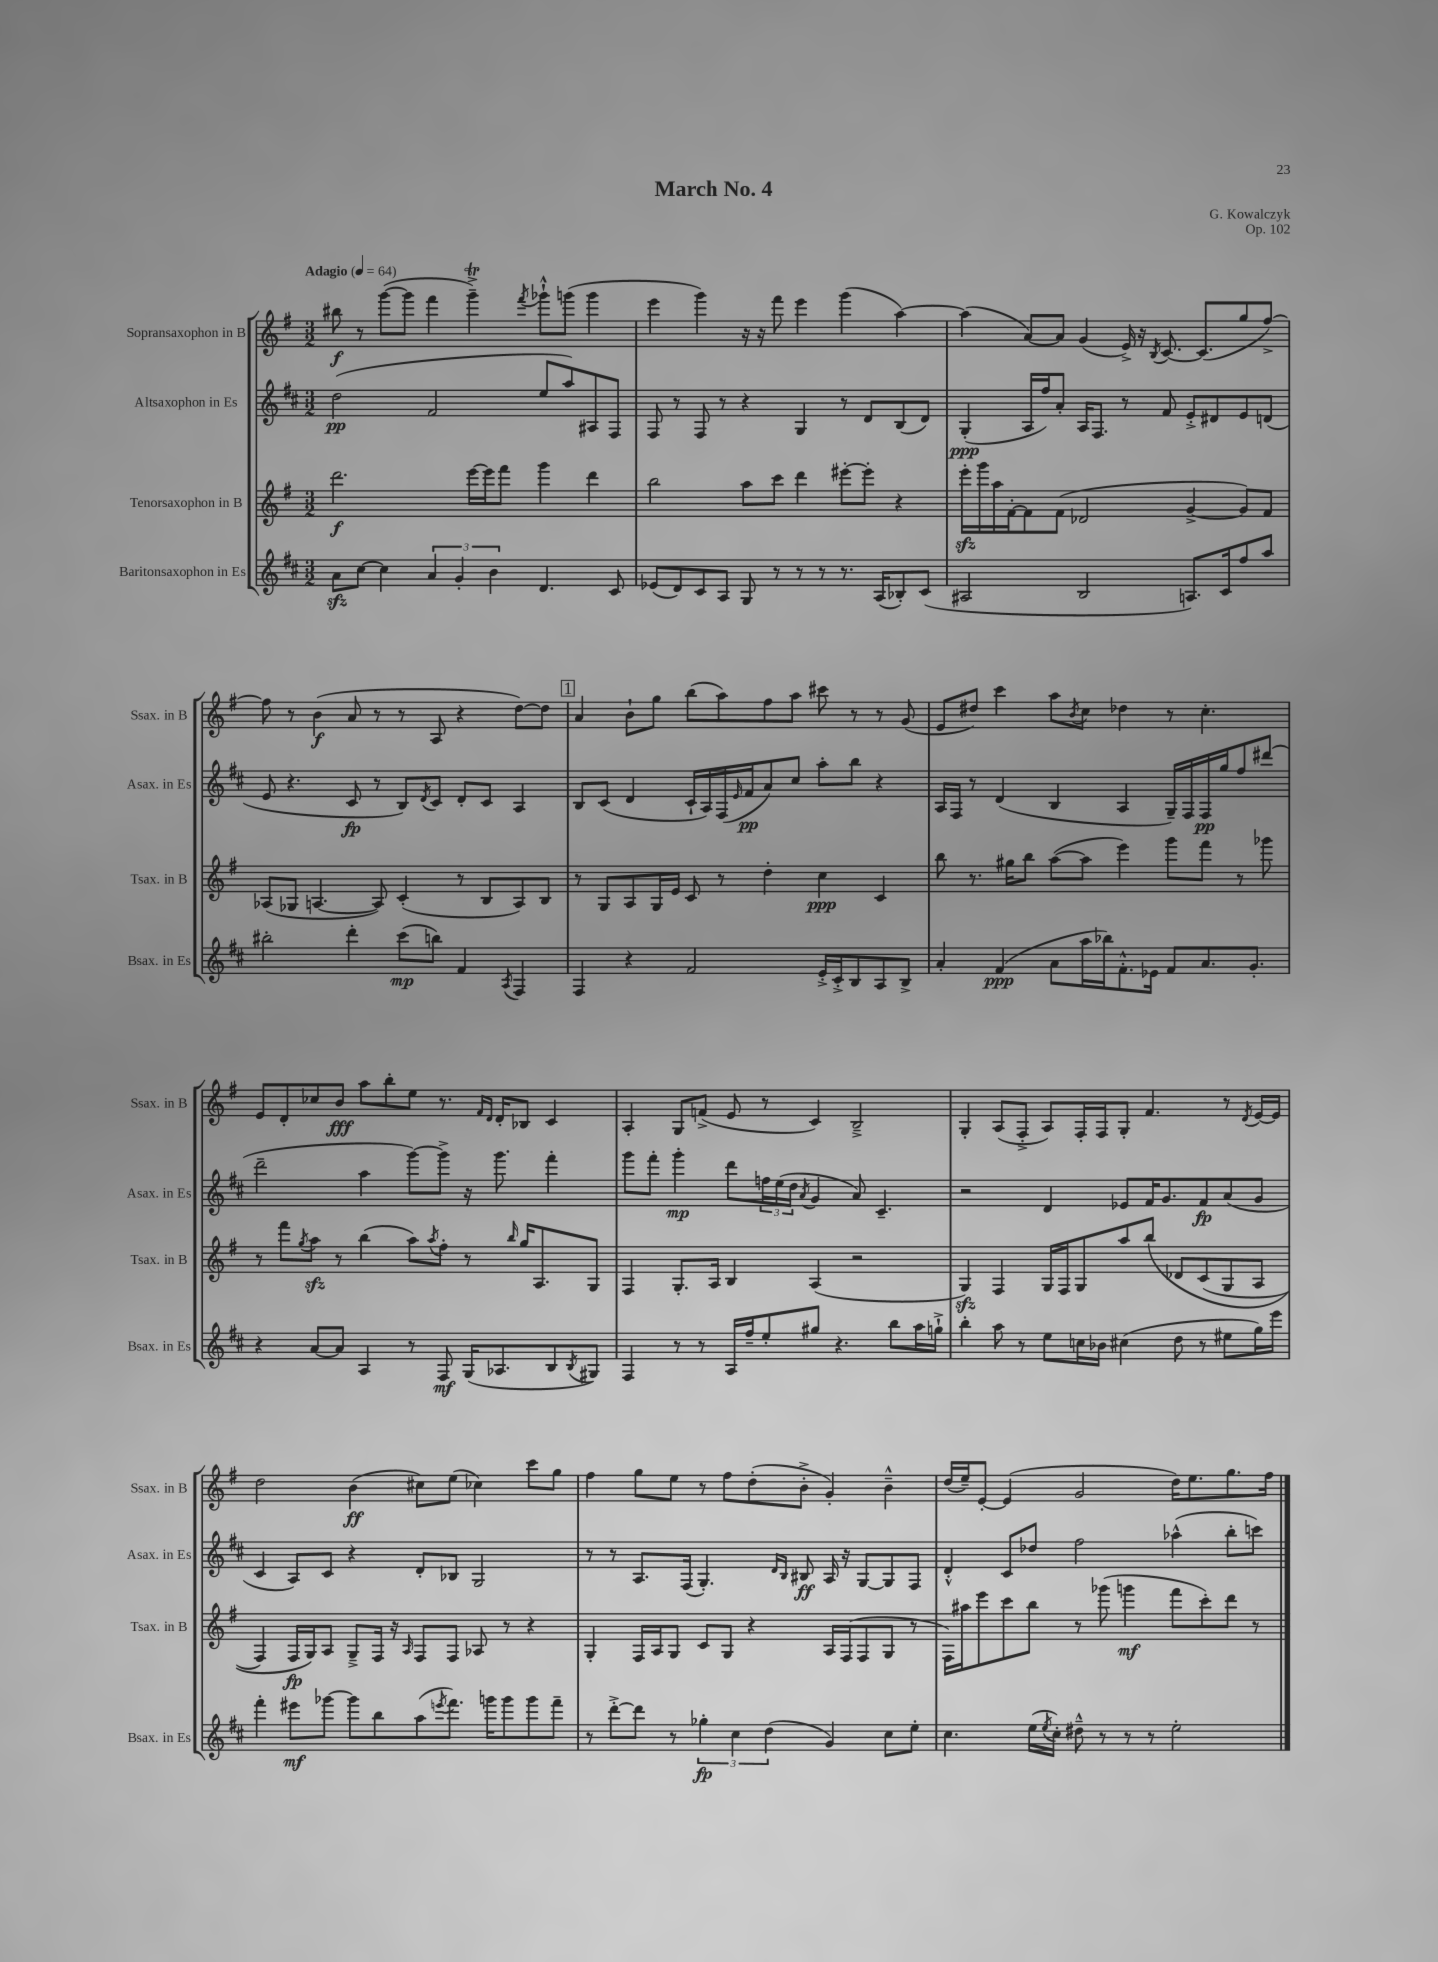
\header { title = "March No. 4" composer = "G. Kowalczyk" opus = "Op. 102" }
<<
\new StaffGroup <<
\new Staff = "s0" \with { instrumentName = "Sopransaxophon in B" shortInstrumentName = "Ssax. in B" } {
    \clef treble \key g \major \numericTimeSignature \time 3/2 \tempo "Adagio" 4 = 64
    bis''8\f r8 g'''8~( g'''8 fis'''4 g'''4--->\trill) \acciaccatura { fis'''8 } ges'''8-!-^ g'''8( g'''4 |
    e'''4 g'''4) r16 r16 fis'''8 e'''4 g'''4( a''4~) |
    a''4( a'8~) a'8 g'4( e'16->) r16 \acciaccatura { b8 } c'8.~ c'8.( g''8 fis''8~->) |
    fis''8 r8 b'4\f( a'8 r8 r8 a8 r4 d''8~) d''8 |
    \mark \markup { \box "1" } a'4 b'8-! g''8 b''8( a''8) fis''8 a''8 cis'''8 r8 r8 g'8( |
    e'8 dis''8) c'''4 a''8 \acciaccatura { b'8 } c''8 des''4 r8 c''4.-. |
    e'8 d'8-. ces''8 b'8\fff a''8 b''8-. e''8 r8. \grace { fis'16 d'16 } d'16-. bes8 c'4 |
    a4-. g8 f'8->( e'8 r8 c'4) b2---> |
    g4-. a8( fis8-.-> a8) fis16-. fis16 g8-. fis'4. r8 \acciaccatura { d'8 } e'16~ e'16 |
    d''2 b'4\ff( cis''8) e''8( ces''4) c'''8 g''8 |
    fis''4 g''8 e''8 r8 fis''8 d''8-.( b'8-.-> g'4-.) b'4---^ |
    d''16( e''16--) e'8~-. e'4( g'2 d''16) e''8. g''8. fis''16 \bar "|." |
}
\new Staff = "s1" \with { instrumentName = "Altsaxophon in Es" shortInstrumentName = "Asax. in Es" } {
    \clef treble \key d \major \numericTimeSignature \time 3/2
    d''2\pp( fis'2 e''8 a''8) ais8 fis8 |
    fis8 r8 fis8 r8 r4 g4 r8 d'8 b8( d'8) |
    g4-.\ppp( a16 fis''16) a'8-. a16 fis8. r8 fis'8 e'8-.-> dis'8 e'8 d'8( |
    e'8 r4. cis'8\fp r8 b8) \acciaccatura { d'8 } cis'8 d'8-. cis'8 a4 |
    \mark \markup { \box "1" } b8 cis'8( d'4 cis'16-! a16) fis16( \grace { e'16 } fis'16\pp a'8) cis''8 a''8-. b''8 r4 |
    a16 fis16 r8 d'4( b4 a4 g16--) fis16 fis16\pp g''16 fis''8 dis'''8( |
    d'''2-- a''4 g'''8~) g'''8-> r16 g'''8. fis'''4-. |
    g'''8 fis'''8-. g'''4-.\mp d'''8 \tuplet 3/2 { f''16 e''16( d''16 } \acciaccatura { a'8 } g'4 a'8) cis'4.-- |
    r2 d'4 ees'8 fis'16 g'8. fis'8\fp a'8( g'8 |
    cis'4 a8) cis'8 r4 d'8-. bes8 g2 |
    r8 r8 a8. fis16( g4.-.) \grace { d'16 b16 } bis8\ff a16 r16 g8~ g8 fis8 |
    d'4-.-^ cis'8 des''8 fis''2 aes''4-^( b''8-. c'''8) \bar "|." |
}
\new Staff = "s2" \with { instrumentName = "Tenorsaxophon in B" shortInstrumentName = "Tsax. in B" } {
    \clef treble \key g \major \numericTimeSignature \time 3/2
    d'''2.\f e'''16~ e'''16 fis'''8 g'''4 d'''4 |
    b''2 a''8 c'''8 d'''4 eis'''8~-. eis'''8-. r4 |
    e'''16-.\sfz g'''16 a''16 fis'16~-. fis'8 fis'8( des'2 g'4~-> g'8) fis'8 |
    aes8( ges8 a4.~ a8) c'4-.( r8 b8 a8) b8 |
    \mark \markup { \box "1" } r8 g8 a8 g16 e'16 c'8 r8 d''4-. c''4\ppp c'4 |
    b''8 r8. gis''16 b''8 a''8~( a''8 e'''4) g'''8 fis'''8 r8 ges'''8 |
    r8 fis'''8 \acciaccatura { g''8 } a''8\sfz r8 b''4( a''8) \acciaccatura { a''8 } fis''8-. r8 \grace { b''16 } g''16 a8. g8 |
    fis4 g8.-. a16 b4 a4( r2 |
    g4\sfz) fis4 g16 fis16 g8 a''8 b''8\( des'8 c'8( g8 a8 |
    fis4) fis16\fp g16\) a8 g8---> fis16 r16 \grace { a16 } fis8 fis8 aes8 r8 r4 |
    g4-. fis16 a16 g8 c'8 g8 r4 a16 fis16( fis8 g8 r8 |
    fis16) ais''16 e'''8 c'''8 b''8 r8 ges'''8( g'''4\mf fis'''8 c'''8-.) d'''8 r8 \bar "|." |
}
\new Staff = "s3" \with { instrumentName = "Baritonsaxophon in Es" shortInstrumentName = "Bsax. in Es" } {
    \clef treble \key d \major \numericTimeSignature \time 3/2
    a'8\sfz cis''8~ cis''4 \tuplet 3/2 { a'4 g'4-. b'4 } d'4. cis'8 |
    ees'8( d'8) cis'8 a8 g8 r8 r8 r8 r8. a16( bes8-.) cis'8( |
    ais2 b2 a8.) cis'16 fis''8 a''8 |
    bis''2-. d'''4-. cis'''8\mp( b''8) fis'4 \acciaccatura { a8 } fis4 |
    \mark \markup { \box "1" } fis4 r4 fis'2 e'16-.-> cis'16-.-> b8 a8 b8-> |
    a'4-. fis'4\ppp( a'8 a''16 bes''16) fis'8.-.-^ ees'16 fis'8 a'8. g'8.-. |
    r4 a'8~ a'8 a4 r8 fis8\mf g16( aes8. b8 \acciaccatura { b8 } gis8) |
    fis4 r8 r8 a16 fis''16-- e''8-. gis''8 r4. b''8 a''16 g''16-!-> |
    b''4-. a''8 r8 e''8 c''16 bes'16 cis''4( d''8 r8 eis''8 g''16) e'''16 |
    fis'''4-. eis'''8\mf ges'''8~ ges'''8 b''8 a''8( \acciaccatura { e'''8 } fis'''8.) g'''16 g'''8 g'''8 fis'''8-- |
    r8 d'''8~-.-> d'''8 r8 \tuplet 3/2 { ges''4-.\fp cis''4 d''4( } g'4) cis''8 e''8-. |
    cis''4. e''16( \acciaccatura { e''8 } cis''16-.) dis''8---^ r8 r8 r8 e''2-. \bar "|." |
}
>>
>>
\layout { \context { \Score \remove "Bar_number_engraver" } }
